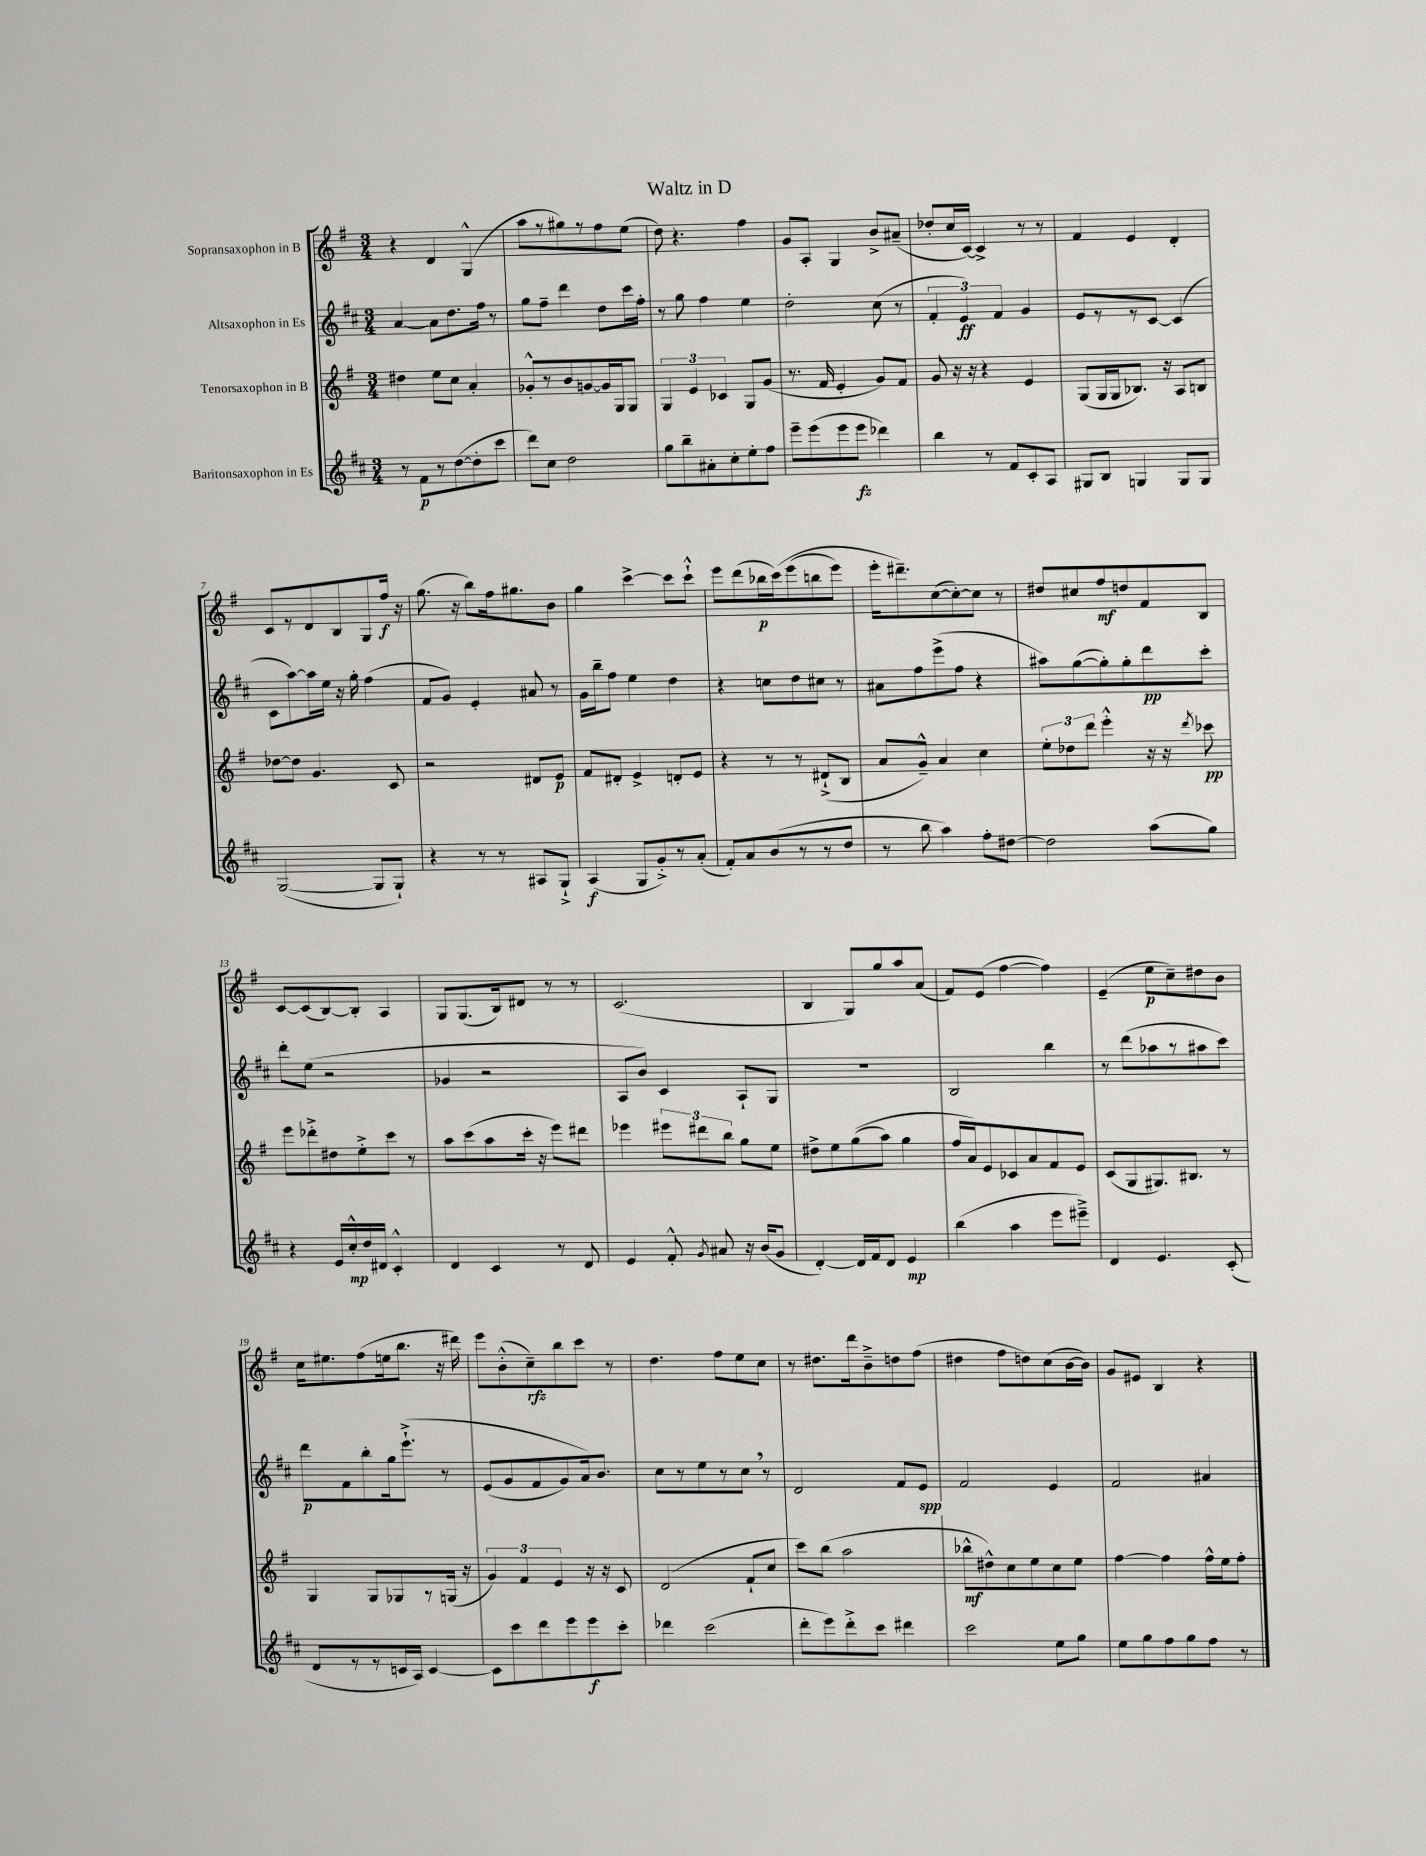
\header { title = "Waltz in D" }
<<
\new StaffGroup <<
\new Staff = "s0" \with { instrumentName = "Sopransaxophon in B" } {
    \clef treble \key g \major \numericTimeSignature \time 3/4
    \autoBeamOff r4 d'4 g4-^( |
    a''8[ r8 gis''8) r8 fis''8 e''8]( |
    d''8) r4. fis''4 |
    g'8[ a8]-. g4 b'8[-> ais'8]--( |
    des''8[-. c''16 c'16]~) c'4-> r8 r8 |
    fis'4 e'4 d'4-. |
    c'8[ r8 d'8 b8 g8 fis''16]\f r16 |
    g''8.( r16 b''8[) fis''16 gis''8. b'8] |
    g''4 c'''4~-> c'''8[ c'''8]-!-^ |
    e'''8[ d'''8( bes''16\p c'''16)\( e'''8( b''8 e'''8]) |
    e'''16[-. dis'''8.--\) c''8~( c''8~-.) c''8] r8 |
    dis''8[ cis''8 fis''8\mf d''8 fis'8 b8] |
    c'8[~ c'8( b8~) b8]-. a4 |
    g8[ g8.( b16) dis'8] r8 r8 |
    c'2.( |
    b4 g8[) g''8 a''8 a'8]( |
    fis'8[) e'8]( fis''4~ fis''4) |
    e'4--( e''8[\p c''8--) dis''8 b'8] |
    c''16[ eis''8. fis''8( e''16 b''8.] r16 dis'''16) |
    e'''8[ b'8-.-^( c''8--\rfz) b''8 c'''8] r8 |
    d''4. fis''8[ e''8 c''8] |
    r8 dis''8.[ d'''16 b'8---> d''8 fis''8]( |
    dis''4 fis''8[ d''8) c''8( b'16~ b'16]) |
    g'8[ eis'8] b4 r4 \bar "|." |
}
\new Staff = "s1" \with { instrumentName = "Altsaxophon in Es" } {
    \clef treble \key d \major \numericTimeSignature \time 3/4
    \autoBeamOff a'4~ a'8[ d''8. fis''16] r8 |
    g''8[ fis''8]-- d'''4 d''8[ cis'''16 fis''16]-. |
    r8 g''8 fis''4 e''4 |
    d''2-. cis''8( r8 |
    \tuplet 3/2 { fis'4-. e'4\ff) fis'4 } g'4 |
    e'8[ r8 r8 cis'8]~ cis'4( |
    cis'8[ a''8~) a''16 e''16] r16 g''16-. fis''4( |
    fis'8[ g'8]) e'4-. ais'8 r8 |
    g'16[ b''16-- fis''8] e''4 d''4 |
    r4 c''8[ d''8 cis''8] r8 |
    ais'8[ fis''8 e'''8->( fis''8] r4 |
    ais''8[) g''8~( g''8-.) g''8-. d'''8\pp cis'''8]-. |
    d'''8[-. e''8]( r2 |
    ges'4 r2 |
    a8[ b'8]) cis'4 a8[-! g8] |
    R2. |
    b2 b''4 |
    r8 d'''8[( aes''8 r8 ais''8 cis'''8]) |
    d'''8[\p fis'8 b''8-. g''16 e'''8.]-!->\( r8 |
    e'8[( g'8 fis'8 g'8) a'16\) b'8.] |
    cis''8[ r8 e''8 r8 cis''8] \breathe r8 |
    d'2 fis'8[ e'8]\spp |
    fis'2 e'4 |
    fis'2 ais'4 \bar "|." |
}
\new Staff = "s2" \with { instrumentName = "Tenorsaxophon in B" } {
    \clef treble \key g \major \numericTimeSignature \time 3/4
    \autoBeamOff dis''4 e''8[ c''8] a'4-. |
    ges'8[-.-^ r8 b'8 g'8~ g'16 g16 g8] |
    \tuplet 3/2 { g4 e'4 ces'4 } g8[ g'8]( |
    r8. fis'16 e'4-. g'8[) fis'8] |
    g'8 r16 r16 r4 e'4 |
    g8[( g16 g16 bes8.]) r16 a8[ b8] |
    des''8[~ des''8] g'4. c'8 |
    r2 dis'8[ e'8]\p |
    fis'8[ dis'8]-. e'4-> d'8[-. e'8] |
    r4 r8 r8 dis'8[-!->( b8] |
    a'8[ g'8]---^) a'4 c''4 |
    \tuplet 3/2 { e''8[-. des''8 d'''8] } e'''4-.-^ r16 r16 \acciaccatura { d'''8 } ces'''8\pp |
    e'''8[ des'''8-.-> dis''8 e''8-.-> c'''8] r8 |
    a''8[ c'''8( a''8 c'''16]-. r16 e'''8[) dis'''8] |
    ees'''4 \tuplet 3/2 { eis'''8[ dis'''8 b''8] } g''8[ e''8] |
    dis''8[-> e''8 g''8(\( a''8]) g''4 |
    fis''16[ a'16\) e'8 ces'8 a'8 fis'8 e'8] |
    c'8[( g8 gis8.) bis8.] r8 |
    g4 g8[ ges8 r8 g16]( r16 |
    \tuplet 3/2 { g'4) fis'4 e'4 } r16 r16 c'8 |
    d'2( fis'8[-! c''8] |
    c'''8[) b''8]( a''2 |
    bes''8[-^\mf dis''8-^) c''8 e''8 c''8 e''8] |
    fis''4~ fis''4 fis''16[-^ e''16 fis''8]-. \bar "|." |
}
\new Staff = "s3" \with { instrumentName = "Baritonsaxophon in Es" } {
    \clef treble \key d \major \numericTimeSignature \time 3/4
    \autoBeamOff r8 fis'8[\p r8 d''8~( d''8-. cis'''8] |
    d'''8[) cis''8] d''2 |
    g''8[ b''8-- ais'8-. cis''8-. e''8-. fis''8] |
    e'''8[-- e'''8( e'''8 e'''8]\fz des'''4) |
    b''4 r8 fis'8[ cis'8-. a8] |
    gis8[ b8] g4 g8[ g8] |
    g2~( g8[ g8]-!) |
    r4 r8 r8 ais8[ g8]-!-> |
    a4\f( g8[ g'8-.->) r8 a'8]-.( |
    fis'8[-.) a'8 b'8( r8 r8 d''8] |
    r8 b''8 a''4) fis''8[-. dis''8]~ |
    dis''2 a''8[( g''8]) |
    r4 e'16[ cis''16-.-^\mp d''16 dis'16] cis'4-.-^ |
    d'4 cis'4 r8 d'8 |
    e'4 fis'8-.-^ \acciaccatura { g'8 } ais'8 r16 b'16[( g'8] |
    d'4~-.) d'16[ fis'16 d'8] e'4\mp |
    b''4( a''4 e'''8[ eis'''8]--->) |
    d'4 e'4. cis'8-.( |
    d'8[ r8 r8 c'16 a16]) c'4~ |
    c'8[ cis'''8 d'''8 e'''8 e'''8\f cis'''8]-. |
    des'''4 cis'''2( |
    d'''8[-. e'''8) d'''8-.-> cis'''8] dis'''4 |
    cis'''2 e''8[ g''8] |
    e''8[ g''8 fis''8 g''8 fis''8] r8 \bar "|." |
}
>>
>>
